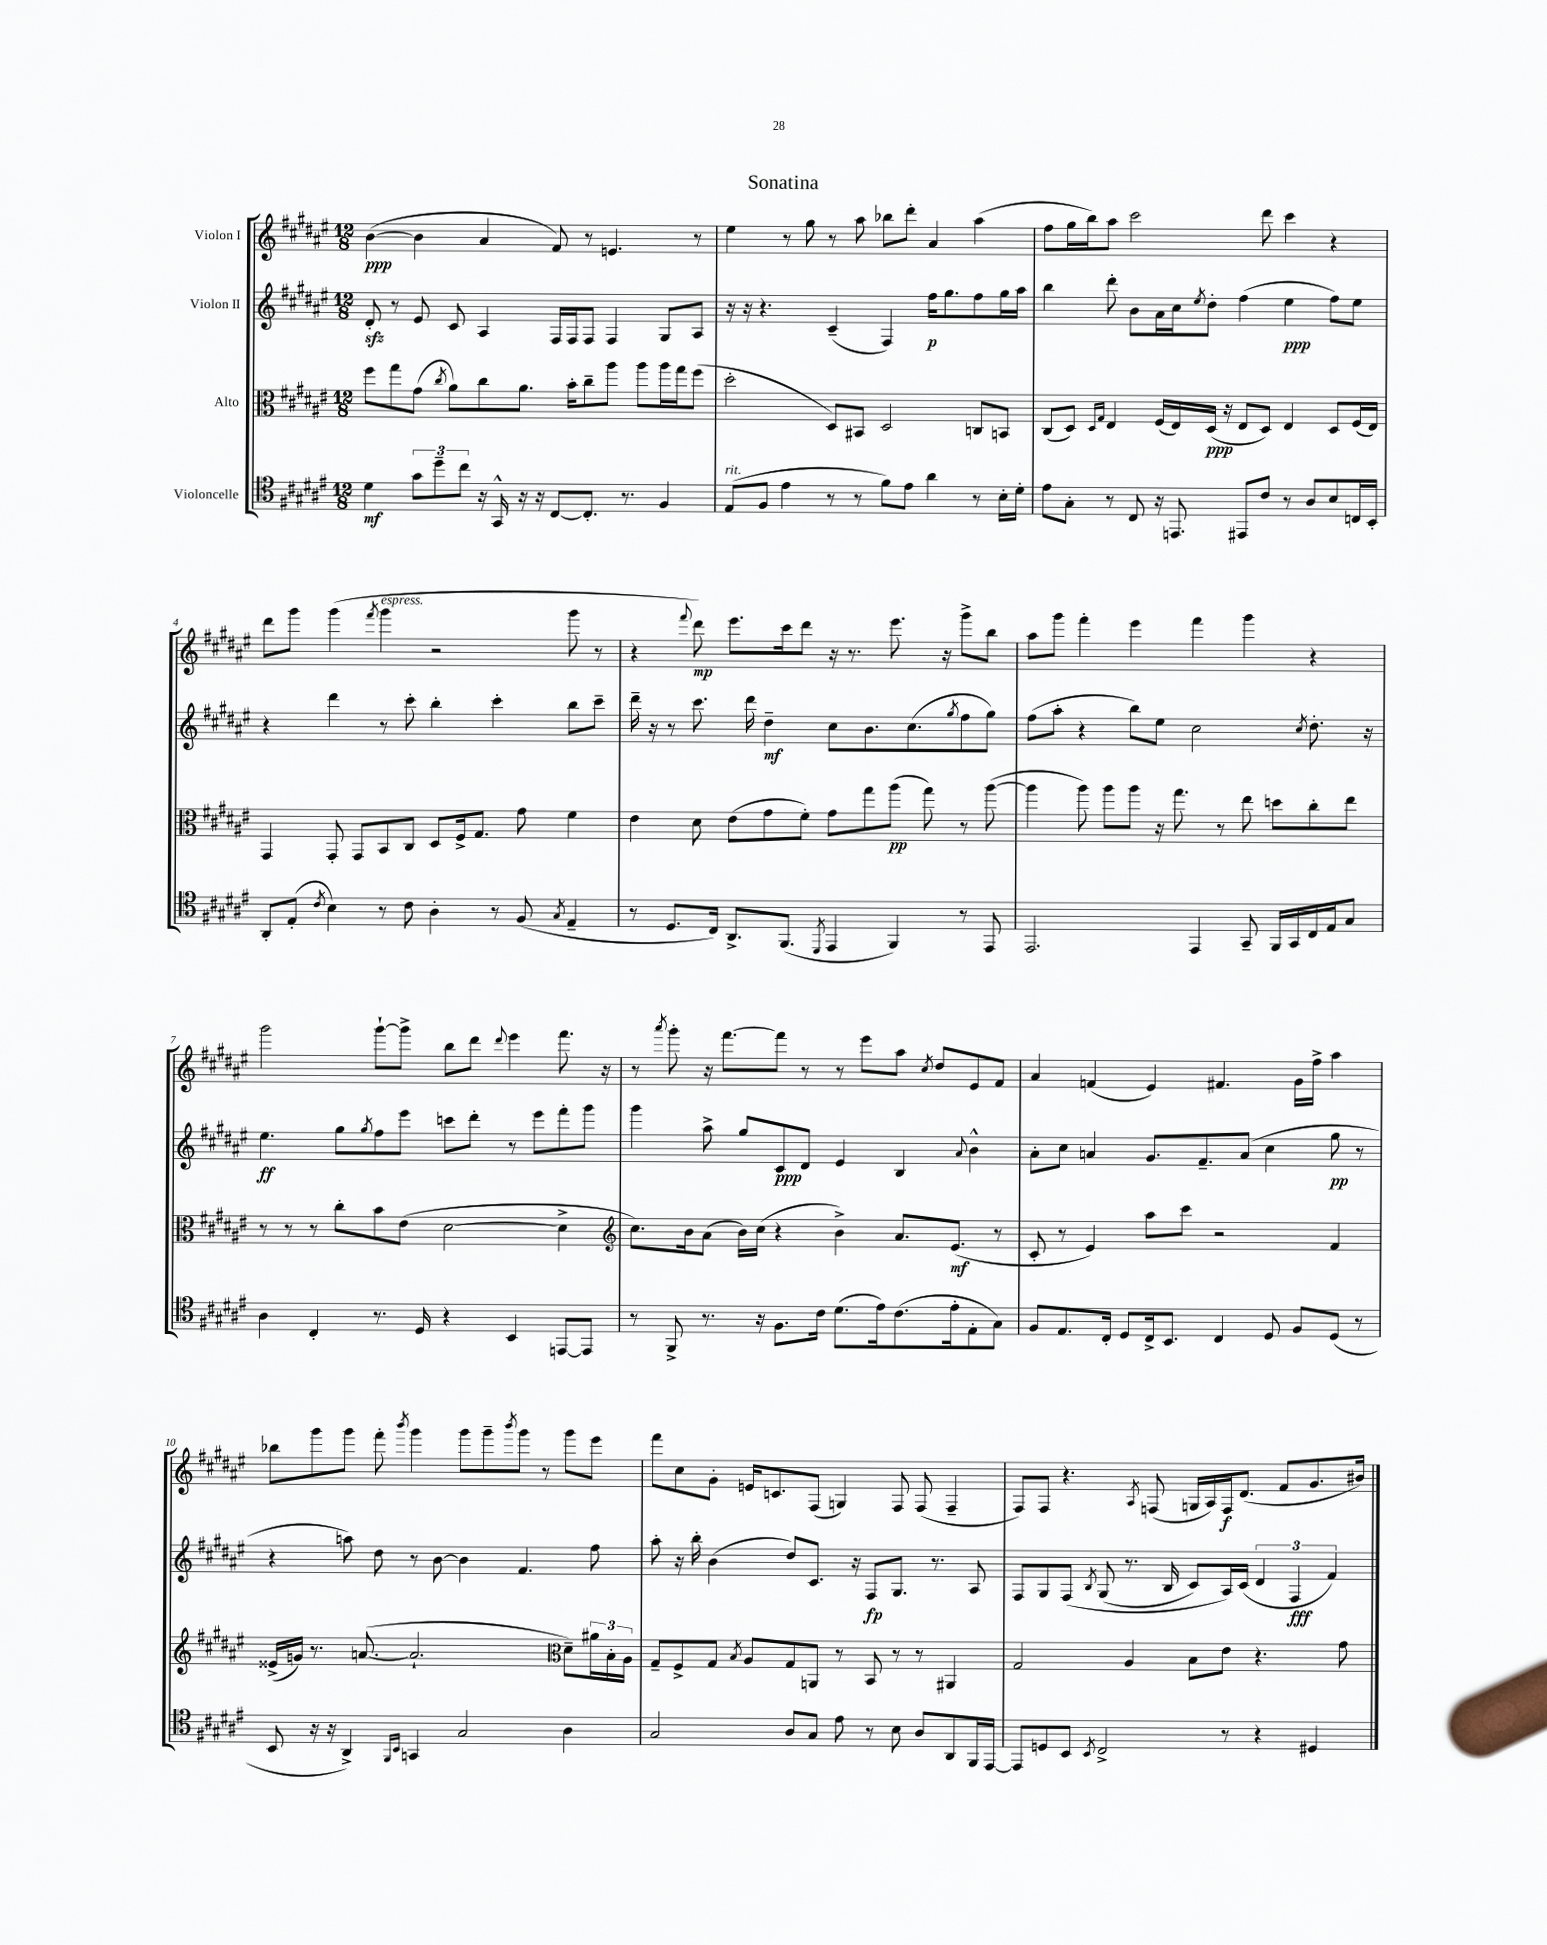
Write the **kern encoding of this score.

**kern	**dynam	**kern	**dynam	**kern	**dynam	**kern	**dynam
*part4	*part4	*part3	*part3	*part2	*part2	*part1	*part1
*staff4	*staff4	*staff3	*staff3	*staff2	*staff2	*staff1	*staff1
*I"Violoncelle	*	*I"Alto	*	*I"Violon II	*	*I"Violon I	*
*clefC4	*	*clefC3	*	*clefG2	*	*clefG2	*
*k[f#c#g#d#a#e#]	*	*k[f#c#g#d#a#e#]	*	*k[f#c#g#d#a#e#]	*	*k[f#c#g#d#a#e#]	*
*M12/8	*	*M12/8	*	*M12/8	*	*M12/8	*
=1	=1	=1	=1	=1	=1	=1	=1
4d#\	mf	8ff#\L	.	8d#zz'/	.	([4b\	ppp
.	.	8gg#\	.	8r	.	.	.
12g#\L	.	(8g#\J	.	8e#/	.	4b\]	.
12dd#~\	.	.	.	.	.	.	.
.	.	8qcc#/	.	.	.	.	.
.	.	8a#\L)	.	8c#/	.	.	.
12cc#\J	.	.	.	.	.	.	.
16r	.	8cc#\	.	4A#/	.	4a#/	.
16GG#^^/	.	.	.	.	.	.	.
16r	.	8.a#\J	.	.	.	.	.
16r	.	.	.	.	.	.	.
[8C#/L	.	.	.	16F#/LL	.	8f#/)	.
.	.	16b'\KL	.	16F#/J	.	.	.
8.C#'/J]	.	8cc#~\	.	8F#/J	.	8r	.
.	.	8aa#\J	.	4F#/	.	4.en/	.
8.r	.	.	.	.	.	.	.
.	.	8aa#\L	.	.	.	.	.
4F#/	.	16aa#\L	.	8G#/L	.	.	.
.	.	16gg#\J	.	.	.	.	.
.	.	(8ff#\J	.	8A#/J	.	8r	.
=2	=2	=2	=2	=2	=2	=2	=2
!LO:TX:a:i:t=rit.	!	!	!	!	!	!	!
(8E#/L	.	2dd#'\	.	16r	.	4ee#\	.
.	.	.	.	16r	.	.	.
8F#/J	.	.	.	4.r	.	.	.
4e#\	.	.	.	.	.	8r	.
.	.	.	.	.	.	8gg#\	.
8r	.	8D#/L)	.	(4c#~/	.	8r	.
8r	.	8BB#X/J	.	.	.	8aa#\	.
8f#\L)	.	2D#/	.	4F#/)	.	8bb-X\L	.
8e#\J	.	.	.	.	.	8ddd#'\J	.
4a#\	.	.	.	16ff#\KL	p	4a#/	.
.	.	.	.	8.gg#\	.	.	.
8r	.	8Cn/L	.	8ff#\	.	(4aa#\	.
16B'\LL	.	8BBn/J	.	16gg#\L	.	.	.
16d#'\JJ	.	.	.	16aa#\JJ	.	.	.
=3	=3	=3	=3	=3	=3	=3	=3
8e#\L	.	(8C#/L	.	4bb\	.	8ff#\L	.
8G#'\J	.	8D#/J)	.	.	.	16gg#\L	.
.	.	.	.	.	.	16bb\J)	.
.	.	16qqD#/LL	.	.	.	.	.
.	.	16qqG#/JJ	.	.	.	.	.
8r	.	4E#/	.	8ddd#'\	.	8aa#\J	.
8C#/	.	.	.	8b\L	.	2ccc#\	.
16r	.	(16F#/LL	.	16a#\L	.	.	.
8.EEn/	.	16E#/)	.	16cc#\J	.	.	.
.	.	.	.	8qee#/	.	.	.
.	.	(16D#/JJ	ppp	8dd#'\J	.	.	.
.	.	16r	.	.	.	.	.
8EE#X/L	.	8E#/L	.	(4ff#\	.	.	.
8c#/J	.	8D#/J)	.	.	.	8ddd#\	.
8r	.	4E#/	.	4ee#\	ppp	4ccc#\	.
8A#/L	.	.	.	.	.	.	.
8B/	.	8D#/L	.	8ff#\L)	.	4r	.
16Cn/L	.	(16F#/L	.	8ee#\J	.	.	.
16BB'/JJ	.	16E#/JJ)	.	.	.	.	.
!!LO:LB:g=z
=4	=4	=4	=4	=4	=4	=4	=4
8AA#'/L	.	4GG#/	.	4r	.	8ddd#\L	.
(8E#'/J	.	.	.	.	.	8ggg#\J	.
8qc#/	.	.	.	.	.	.	.
4B\)	.	8GG#'/	.	4ddd#\	.	(4ggg#\	.
.	.	8GG#/L	.	.	.	.	.
.	.	.	.	.	.	8qfff#/	.
!	!	!	!	!	!	!LO:TX:a:i:t=espress.	!
8r	.	8BB/	.	8r	.	4ggg#\	.
8c#\	.	8C#/J	.	8ccc#'\	.	.	.
4A#'\	.	8D#/L	.	4bb'\	.	2r	.
.	.	16F#^/k	.	.	.	.	.
.	.	8.G#/J	.	.	.	.	.
8r	.	.	.	4ccc#'\	.	.	.
(8F#/	.	8g#\	.	.	.	.	.
8qG#/	.	.	.	.	.	.	.
4E#~/	.	4f#\	.	8bb\L	.	8ggg#\	.
.	.	.	.	8ccc#~\J	.	8r	.
=5	=5	=5	=5	=5	=5	=5	=5
8r	.	4e#\	.	16ddd#~\	.	4r	.
.	.	.	.	16r	.	.	.
8.D#/L	.	.	.	8r	.	.	.
.	.	.	.	.	.	8qqfff#/	.
.	.	8d#\	.	8.ccc#\	.	8ddd#\)	mp
16C#/Jk)	.	.	.	.	.	.	.
8.AA#^/L	.	(8e#\L	.	.	.	8.eee#\L	.
.	.	.	.	16ddd#\	.	.	.
.	.	8g#\	.	4dd#~\	mf	.	.
(8.FF#/J	.	.	.	.	.	16ccc#\k	.
.	.	8f#'\J)	.	.	.	8ddd#\J	.
8qDD#/	.	.	.	.	.	.	.
4EE#/	.	8g#\L	.	8cc#\L	.	16r	.
.	.	.	.	.	.	8.r	.
.	.	8gg#\	.	8.b\	.	.	.
4FF#/)	.	(8aa#\J	pp	.	.	8.eee#\	.
.	.	.	.	(8.cc#\	.	.	.
.	.	8gg#\)	.	.	.	.	.
.	.	.	.	.	.	16r	.
.	.	.	.	8qgg#/	.	.	.
8r	.	8r	.	8ff#\	.	8ggg#^\L	.
8EE#/	.	([8aa#\	.	8gg#\J)	.	8bb\J	.
=6	=6	=6	=6	=6	=6	=6	=6
2.EE#/	.	4aa#\]	.	(8ff#\L	.	8aa#\L	.
.	.	.	.	8aa#'\J	.	8ggg#\J	.
.	.	8aa#\)	.	4r	.	4fff#'\	.
.	.	8aa#\L	.	.	.	.	.
.	.	8aa#\J	.	8bb\L)	.	4eee#\	.
.	.	16r	.	8ee#\J	.	.	.
.	.	8.gg#\	.	.	.	.	.
4EE#/	.	.	.	2cc#\	.	4fff#\	.
.	.	8r	.	.	.	.	.
8GG#~/	.	8ee#\	.	.	.	4ggg#\	.
16FF#/LL	.	8ddn\L	.	.	.	.	.
16GG#/	.	.	.	.	.	.	.
.	.	.	.	8qcc#/	.	.	.
16C#/	.	8cc#'\	.	8.dd#'\	.	4r	.
16E#/J	.	.	.	.	.	.	.
8G#/J	.	8ee#\J	.	.	.	.	.
.	.	.	.	16r	.	.	.
!!LO:LB:g=z
=7	=7	=7	=7	=7	=7	=7	=7
4A#\	.	8r	.	4.ee#\	ff	2ggg#\	.
.	.	8r	.	.	.	.	.
4C#'/	.	8r	.	.	.	.	.
.	.	8cc#'\L	.	8gg#\L	.	.	.
.	.	.	.	8qgg#/	.	.	.
8.r	.	8b\	.	8ff#\	.	[8ggg#`\L	.
.	.	(8e#\J	.	8eee#\J	.	8ggg#^\J]	.
16D#/	.	.	.	.	.	.	.
4r	.	[2d#\	.	8cccn\L	.	8bb\L	.
.	.	.	.	8ddd#'\J	.	8ddd#\J	.
.	.	.	.	.	.	8qqddd#/	.
4BB/	.	.	.	8r	.	4eee#\	.
.	.	.	.	8eee#\L	.	.	.
[8EEn/L	.	4d#^\]	.	8fff#'\	.	8.fff#\	.
8EE/J]	.	.	.	8ggg#\J	.	.	.
.	.	.	.	.	.	16r	.
=8	=8	=8	=8	=8	=8	=8	=8
*	*	*clefG2	*	*	*	*	*
8r	.	8.cc#\L)	.	4ggg#\	.	8r	.
.	.	.	.	.	.	8qaaa#/	.
8FF#^/	.	.	.	.	.	8ggg#'\	.
.	.	16b\k	.	.	.	.	.
8.r	.	(8a#\J	.	8aa#^\	.	16r	.
.	.	.	.	.	.	[8.fff#\L	.
.	.	16b\LL)	.	8gg#/L	.	.	.
16r	.	(16cc#\JJ	.	.	.	.	.
8.F#\L	.	4r	.	8c#/	ppp	8fff#\J]	.
.	.	.	.	8d#/J	.	8r	.
16c#\Jk	.	.	.	.	.	.	.
(8.d#\L	.	4b^\)	.	4e#/	.	8r	.
.	.	.	.	.	.	8eee#\L	.
16e#\k)	.	.	.	.	.	.	.
(8.c#\	.	8.a#/L	.	4B/	.	8aa#\J	.
.	.	.	.	.	.	8qcc#/	.
.	.	.	.	.	.	8dd#/L	.
16e#'\k	.	(8.e#/J	mf	.	.	.	.
.	.	.	.	8qqa#/	.	.	.
8E#'\	.	.	.	4b^^\	.	8e#/	.
8G#\J)	.	8r	.	.	.	8f#/J	.
=9	=9	=9	=9	=9	=9	=9	=9
8F#/L	.	8c#'/	.	8a#'\L	.	4a#/	.
8.E#/	.	8r	.	8cc#\J	.	.	.
.	.	4e#/)	.	4an/	.	(4fn/	.
16C#'/Jk	.	.	.	.	.	.	.
8D#/L	.	.	.	.	.	.	.
16C#^/k	.	8aa#\L	.	8.g#/L	.	4e#/)	.
8.BB/J	.	.	.	.	.	.	.
.	.	8ccc#\J	.	.	.	.	.
.	.	.	.	8.f#~/	.	.	.
4C#/	.	2r	.	.	.	4.f#X/	.
.	.	.	.	(8a/J	.	.	.
8D#/	.	.	.	4cc#\	.	.	.
8F#/L	.	.	.	.	.	16g#\LL	.
.	.	.	.	.	.	16ff#^\JJ	.
(8D#/J	.	4f#/	.	8gg#\	pp	4aa#\	.
8r	.	.	.	8r	.	.	.
!!LO:LB:g=z
=10	=10	=10	=10	=10	=10	=10	=10
8BB/	.	(16e##X^/LL	.	4r	.	8bb-X\L	.
.	.	16gn/JJ)	.	.	.	.	.
16r	.	8.r	.	.	.	8ggg#\	.
16r	.	.	.	.	.	.	.
4AA#^/)	.	.	.	8aan\)	.	8ggg#\J	.
.	.	([8.an/	.	.	.	.	.
.	.	.	.	8dd#\	.	8fff#'\	.
16qqFF#/LL	.	.	.	.	.	.	.
16qqBB/JJ	.	.	.	.	.	8qbbb/	.
4GGn/	.	2.a`/]	.	8r	.	4ggg#\	.
.	.	.	.	[8b\	.	.	.
2G#/	.	.	.	4b\]	.	8ggg#\L	.
.	.	.	.	.	.	8ggg#~\	.
.	.	.	.	.	.	8qbbb/	.
.	.	.	.	4.f#/	.	8ggg#\J	.
.	.	.	.	.	.	8r	.
*	*	*clefC3	*	*	*	*	*
4A#\	.	8d#~\L)	.	.	.	8ggg#\L	.
.	.	24a#X\L	.	8ff#\	.	8eee#\J	.
.	.	24B'\	.	.	.	.	.
.	.	24A#\JJ	.	.	.	.	.
=11	=11	=11	=11	=11	=11	=11	=11
2G#/	.	8G#~/L	.	8aa#'\	.	8fff#\L	.
.	.	8F#^/	.	16r	.	8cc#\	.
.	.	.	.	16bb'\	.	.	.
.	.	8G#/J	.	(4b\	.	8g#'\J	.
.	.	8qB/	.	.	.	.	.
.	.	8A#/L	.	.	.	16en/KL	.
.	.	.	.	.	.	8.cn/	.
8A#/L	.	8G#/	.	8dd#/L)	.	.	.
8G#/J	.	8AAn/J	.	8.c#/J	.	(8F#/J	.
8e#\	.	8r	.	.	.	4Gn/)	.
.	.	.	.	16r	.	.	.
8r	.	8BB/	.	8F#/L	fp	.	.
8B\	.	8r	.	8.G#/J	.	8F#/	.
8A#/L	.	8r	.	.	.	(8F#/	.
.	.	.	.	8.r	.	.	.
8AA#/	.	4AA#X/	.	.	.	4F#~/	.
16FF#/L	.	.	.	8A#/	.	.	.
[16EE#/JJ	.	.	.	.	.	.	.
=12	=12	=12	=12	=12	=12	=12	=12
8EE#/L]	.	2G#/	.	8F#/L	.	8F#/L)	.
8Dn/	.	.	.	8G#/	.	8F#/J	.
8BB/J	.	.	.	(8F#/J	.	4.r	.
8qBB/	.	.	.	8qB/	.	.	.
2C#^/	.	.	.	(8G#/	.	.	.
.	.	4A#/	.	8.r	.	.	.
.	.	.	.	.	.	8qA#/	.
.	.	.	.	.	.	(8Fn/	.
.	.	.	.	16B/	.	.	.
.	.	8B\L	.	8c#/L)	.	16Gn/LL	.
.	.	.	.	.	.	16A#/)	.
8r	.	8e#\J	.	16A#/L)	.	16F/J	f
.	.	.	.	(16c#/JJ	.	(8.d#/J	.
4r	.	4.r	.	6d#/	.	.	.
.	.	.	.	.	.	8f#/L	.
.	.	.	.	6F#/	fff	.	.
4D#X/	.	.	.	.	.	8.g#/	.
.	.	.	.	6f#/)	.	.	.
.	.	8g#\	.	.	.	.	.
.	.	.	.	.	.	16b#X/Jk)	.
==	==	==	==	==	==	==	==
*-	*-	*-	*-	*-	*-	*-	*-
